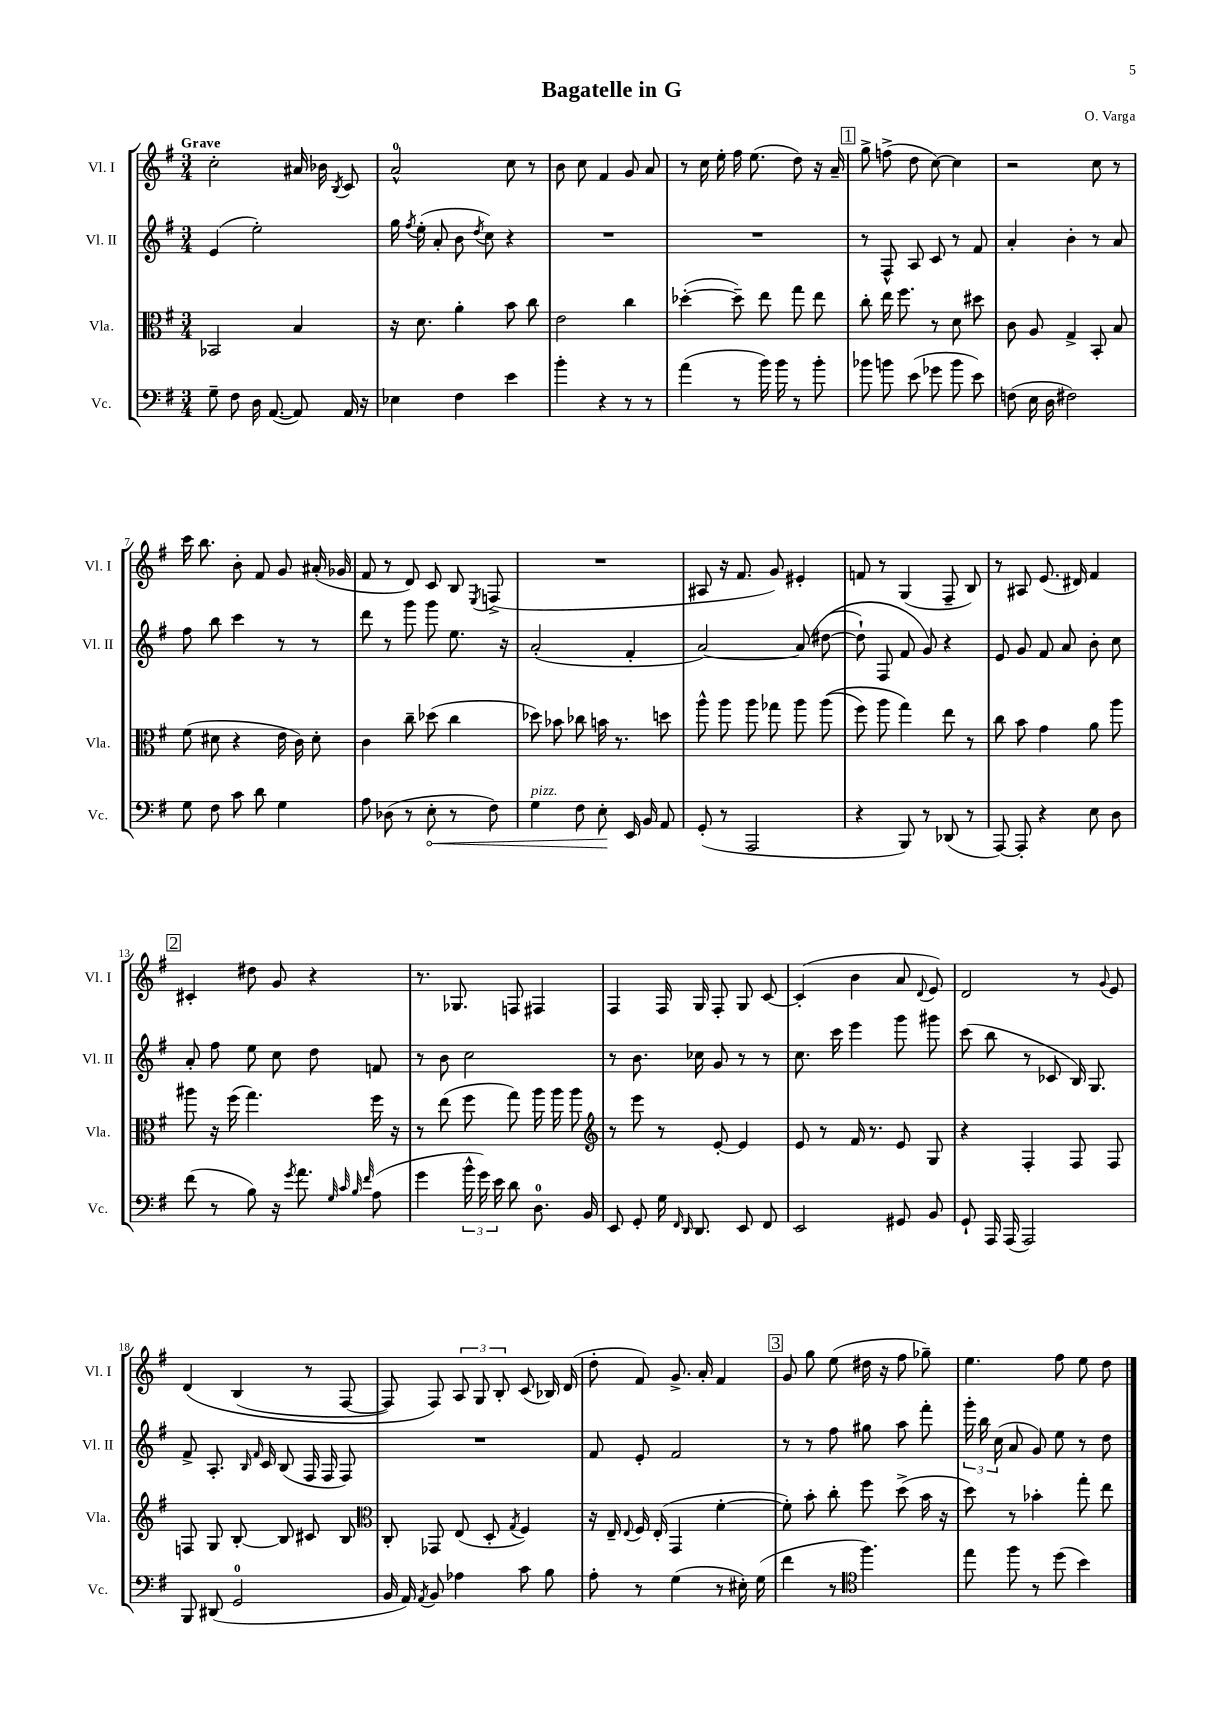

**kern	**dynam	**kern	**kern	**kern
*part4	*part4	*part3	*part2	*part1
*staff4	*staff4	*staff3	*staff2	*staff1
*I"Vc.	*	*I"Vla.	*I"Vl. II	*I"Vl. I
*I'Vc.	*	*I'Vla.	*I'Vl. II	*I'Vl. I
*clefF4	*	*clefC3	*clefG2	*clefG2
*k[f#]	*	*k[f#]	*k[f#]	*k[f#]
*M3/4	*	*M3/4	*M3/4	*M3/4
=1	=1	=1	=1	=1
!	!	!	!	!LO:TX:a:B:t=Grave
8G~\	.	2BB-X/	(4e/	2cc'\
8F#\	.	.	.	.
16D\	.	.	2ee'\)	.
([8.AA/	.	.	.	.
8AA/])	.	4B/	.	16a#X/
.	.	.	.	16b-X\
.	.	.	.	8qB/
16AA/	.	.	.	8c/
16r	.	.	.	.
=2	=2	=2	=2	=2
4E-X\	.	16r	16gg\	2a^^/
.	.	.	8qff#/	.
.	.	8.d\	(16ee'\	.
.	.	.	8a'/	.
4F#\	.	4a'\	8b\	.
.	.	.	8qdd/	.
.	.	.	8cc\)	.
4e\	.	8b\	4r	8cc\
.	.	8cc\	.	8r
=3	=3	=3	=3	=3
4b'\	.	2e\	2.r	8b\
.	.	.	.	8cc\
4r	.	.	.	4f#/
8r	.	4cc\	.	8g/
8r	.	.	.	8a/
=4	=4	=4	=4	=4
(4a\	.	([4dd-X'\	2.r	8r
.	.	.	.	16cc\
.	.	.	.	16ee'\
8r	.	8dd-~\])	.	16ff#\
.	.	.	.	(8.ee\
16b\)	.	8ee\	.	.
16b\	.	.	.	.
8r	.	8gg\	.	8dd\)
8b'\	.	8ee\	.	16r
.	.	.	.	16a~/
!!LO:REH:place=s1:t=1
=5	=5	=5	=5	=5
8b-X\	.	8cc'\	8r	8gg^\
8bn\	.	16ee\	8F#^^/	(8ffn^\
.	.	8.ff#\	.	.
(8e\	.	.	8A/	8dd\
8g-X\	.	8r	8c/	[8cc\)
8b\	.	8d\	8r	4cc\]
8e\)	.	8dd#X\	8f#/	.
=6	=6	=6	=6	=6
(8Fn\	.	8c\	4a'/	2r
16E\	.	8A/	.	.
16D\	.	.	.	.
2F#X\)	.	4G^/	4b'\	.
.	.	8BB'/	8r	8cc\
.	.	8B/	8a/	8r
!!LO:LB:g=z
=7	=7	=7	=7	=7
8G\	.	(8f#\	8ff#\	16ccc\
.	.	.	.	8.bb\
8F#\	.	8d#X\	8bb\	.
8c\	.	4r	4ccc\	8b'\
8d\	.	.	.	8f#/
4G\	.	16e\	8r	8g/
.	.	16c\)	.	.
.	.	8d#'\	8r	(16a#X'/
.	.	.	.	16g-X/
=8	=8	=8	=8	=8
8A\	.	4c\	8ddd\	8f#/
(8D-X\	.	.	8r	8r
8r	.	8cc~\	8ggg\	8d/)
!	!LO:HP:b	!	!	!
8E'\	<	(8dd-X\	8ggg\	8c/
8r	.	4cc\	8.ee\	8B/
.	.	.	.	8qE/
8F#\)	.	.	.	(8Fn^/
.	.	.	16r	.
=9	=9	=9	=9	=9
!LO:TX:a:i:t=pizz.	!	!	!	!
4G\	.	8dd-X\)	(2a'/	2.r
.	.	8b-X\	.	.
8F#\	.	8cc-X\	.	.
8E'\	.	16bn\	.	.
.	.	8.r	.	.
16EE/	[	.	4f#'/	.
16BB/	.	.	.	.
8AA/	.	8ddn\	.	.
=10	=10	=10	=10	=10
(8GG'/	.	8aa^^\	[2a/)	8A#X/
8r	.	8aa\	.	16r
.	.	.	.	8.f#/
2AAA/	.	8aa\	.	.
.	.	8gg-X\	.	8g/)
.	.	8aa\	(8a/]	4e#X'/
.	.	((8aa\	([8dd#X\	.
=11	=11	=11	=11	=11
4r	.	8ff#\)	8dd#`\])	8fn/
.	.	8aa\	8F#/	8r
8BBB/)	.	4gg\)	8f#/	(4G/
8r	.	.	8g/)	.
(8DD-X/	.	8ee\	4r	8F#~/
8r	.	8r	.	8B/)
=12	=12	=12	=12	=12
[8AAA/)	.	8cc\	8e/	8r
8AAA'/]	.	8b\	8g/	8A#X/
4r	.	4g\	8f#/	(8.e/
.	.	.	8a/	.
.	.	.	.	16d#X/)
8E\	.	8a\	8b'\	4f#/
8D\	.	8aa\	8cc\	.
!!LO:LB:g=z
!!LO:REH:place=s1:t=2
=13	=13	=13	=13	=13
(8f#\	.	8aa#X\	8a'/	4c#X'/
8r	.	16r	8ff#\	.
.	.	(16ff#\	.	.
8B\)	.	4.gg\)	8ee\	8dd#X\
16r	.	.	8cc\	8g/
8qg/	.	.	.	.
8.a\	.	.	.	.
.	.	.	8dd\	4r
32qqG/	.	.	.	.
32qqc/	.	.	.	.
32qqB/	.	.	.	.
32qqf#/	.	.	.	.
(8A\	.	16ff#\	8fn/	.
.	.	16r	.	.
=14	=14	=14	=14	=14
4g\	.	8r	8r	8.r
.	.	(8ee\	8b\	.
.	.	.	.	8.G-X/
24b^^\	.	8ff#\	2cc\	.
24g\)	.	.	.	.
24e\	.	.	.	.
8d\	.	8gg\)	.	8Fn/
8.D\	.	16aa\	.	4F#X/
.	.	16aa\	.	.
.	.	8aa\	.	.
16BB/	.	.	.	.
=15	=15	=15	=15	=15
*	*	*clefG2	*	*
8EE/	.	8r	8r	4F#/
8GG'/	.	8eee\	8.b\	.
16G\	.	8r	.	16F#/
16qqFF#/	.	.	.	.
16qqDD/	.	.	.	.
8.DD/	.	.	16cc-X\	16G/
.	.	[8e'/	8g/	8F#'/
8EE/	.	4e/]	8r	8G/
8FF#/	.	.	8r	[8c/
=16	=16	=16	=16	=16
2EE/	.	8e/	8.cc\	(4c'/]
.	.	8r	.	.
.	.	.	16ccc\	.
.	.	16f#/	4eee\	4b\
.	.	8.r	.	.
8GG#X/	.	8e/	8ggg\	8a/
.	.	.	.	8qqd/
8BB/	.	8G/	8ggg#X\	8e/)
=17	=17	=17	=17	=17
8GG`/	.	4r	(8ccc\	2d/
16AAA/	.	.	8bb\	.
(16AAA/	.	.	.	.
2AAA/)	.	4F#'/	8r	.
.	.	.	8c-X/	.
.	.	8F#/	16B/)	8r
.	.	.	8.G/	.
.	.	.	.	8qqg/
.	.	8F#/	.	8e/
!!LO:LB:g=z
=18	=18	=18	=18	=18
8BBB/	.	8Fn/	8f#^/	(4d/
(8DD#X/	.	8G/	8.A'/	.
2GG/	.	[8B'/	.	(4B/
.	.	.	16qqB/	.
.	.	.	16qqf#/	.
.	.	.	16c/	.
.	.	8B/]	(8B/	.
.	.	8c#X/	16F#/	8r
.	.	.	16F#/	.
.	.	8B/	8F#/)	[8F#/
=19	=19	=19	=19	=19
*	*	*clefC3	*	*
16BB/	.	8C'/	2.r	8F#/])
16AA/)	.	.	.	.
8qAA/	.	.	.	.
8BB/	.	8GG-X/	.	8F#/)
4A-X\	.	(8E/	.	12A/
.	.	.	.	12G/
.	.	8D'/	.	.
.	.	.	.	12B'/
.	.	8qG/	.	.
8c\	.	4F#/)	.	(8c/
8B\	.	.	.	16B-X/)
.	.	.	.	(16d/
=20	=20	=20	=20	=20
8A'\	.	16r	8f#/	8dd'\
.	.	16E~/	.	.
.	.	8qqE/	.	.
8r	.	16F#/	8e'/	8f#/)
.	.	(16E'/	.	.
(4G\	.	4GG/	2f#/	8.g^/
.	.	.	.	16a'/
8r	.	[4f#'\	.	4f#/
16E#X'\)	.	.	.	.
(16G\	.	.	.	.
!!LO:REH:place=s1:t=3
=21	=21	=21	=21	=21
4f#\	.	8f#'\])	8r	8g/
.	.	8b'\	8r	8gg\
8r	.	8cc'\	8ff#\	(8ee\
*clefC4	*	*	*	*
4.ff#\)	.	8ff#\	8gg#X\	16dd#X\
.	.	.	.	16r
.	.	(8dd^\	8aa\	8ff#\
.	.	16b\	8fff#'\	8gg-X~\)
.	.	16r	.	.
=22	=22	=22	=22	=22
8ee\	.	8dd\)	24ggg'\	4.ee\
.	.	.	24bb\	.
.	.	.	(24cc\	.
8ff#\	.	8r	8a/	.
8r	.	4b-X'\	8g/)	.
(8dd\	.	.	8ee\	8ff#\
4b\)	.	8gg'\	8r	8ee\
.	.	8ee\	8dd\	8dd\
==	==	==	==	==
*-	*-	*-	*-	*-
